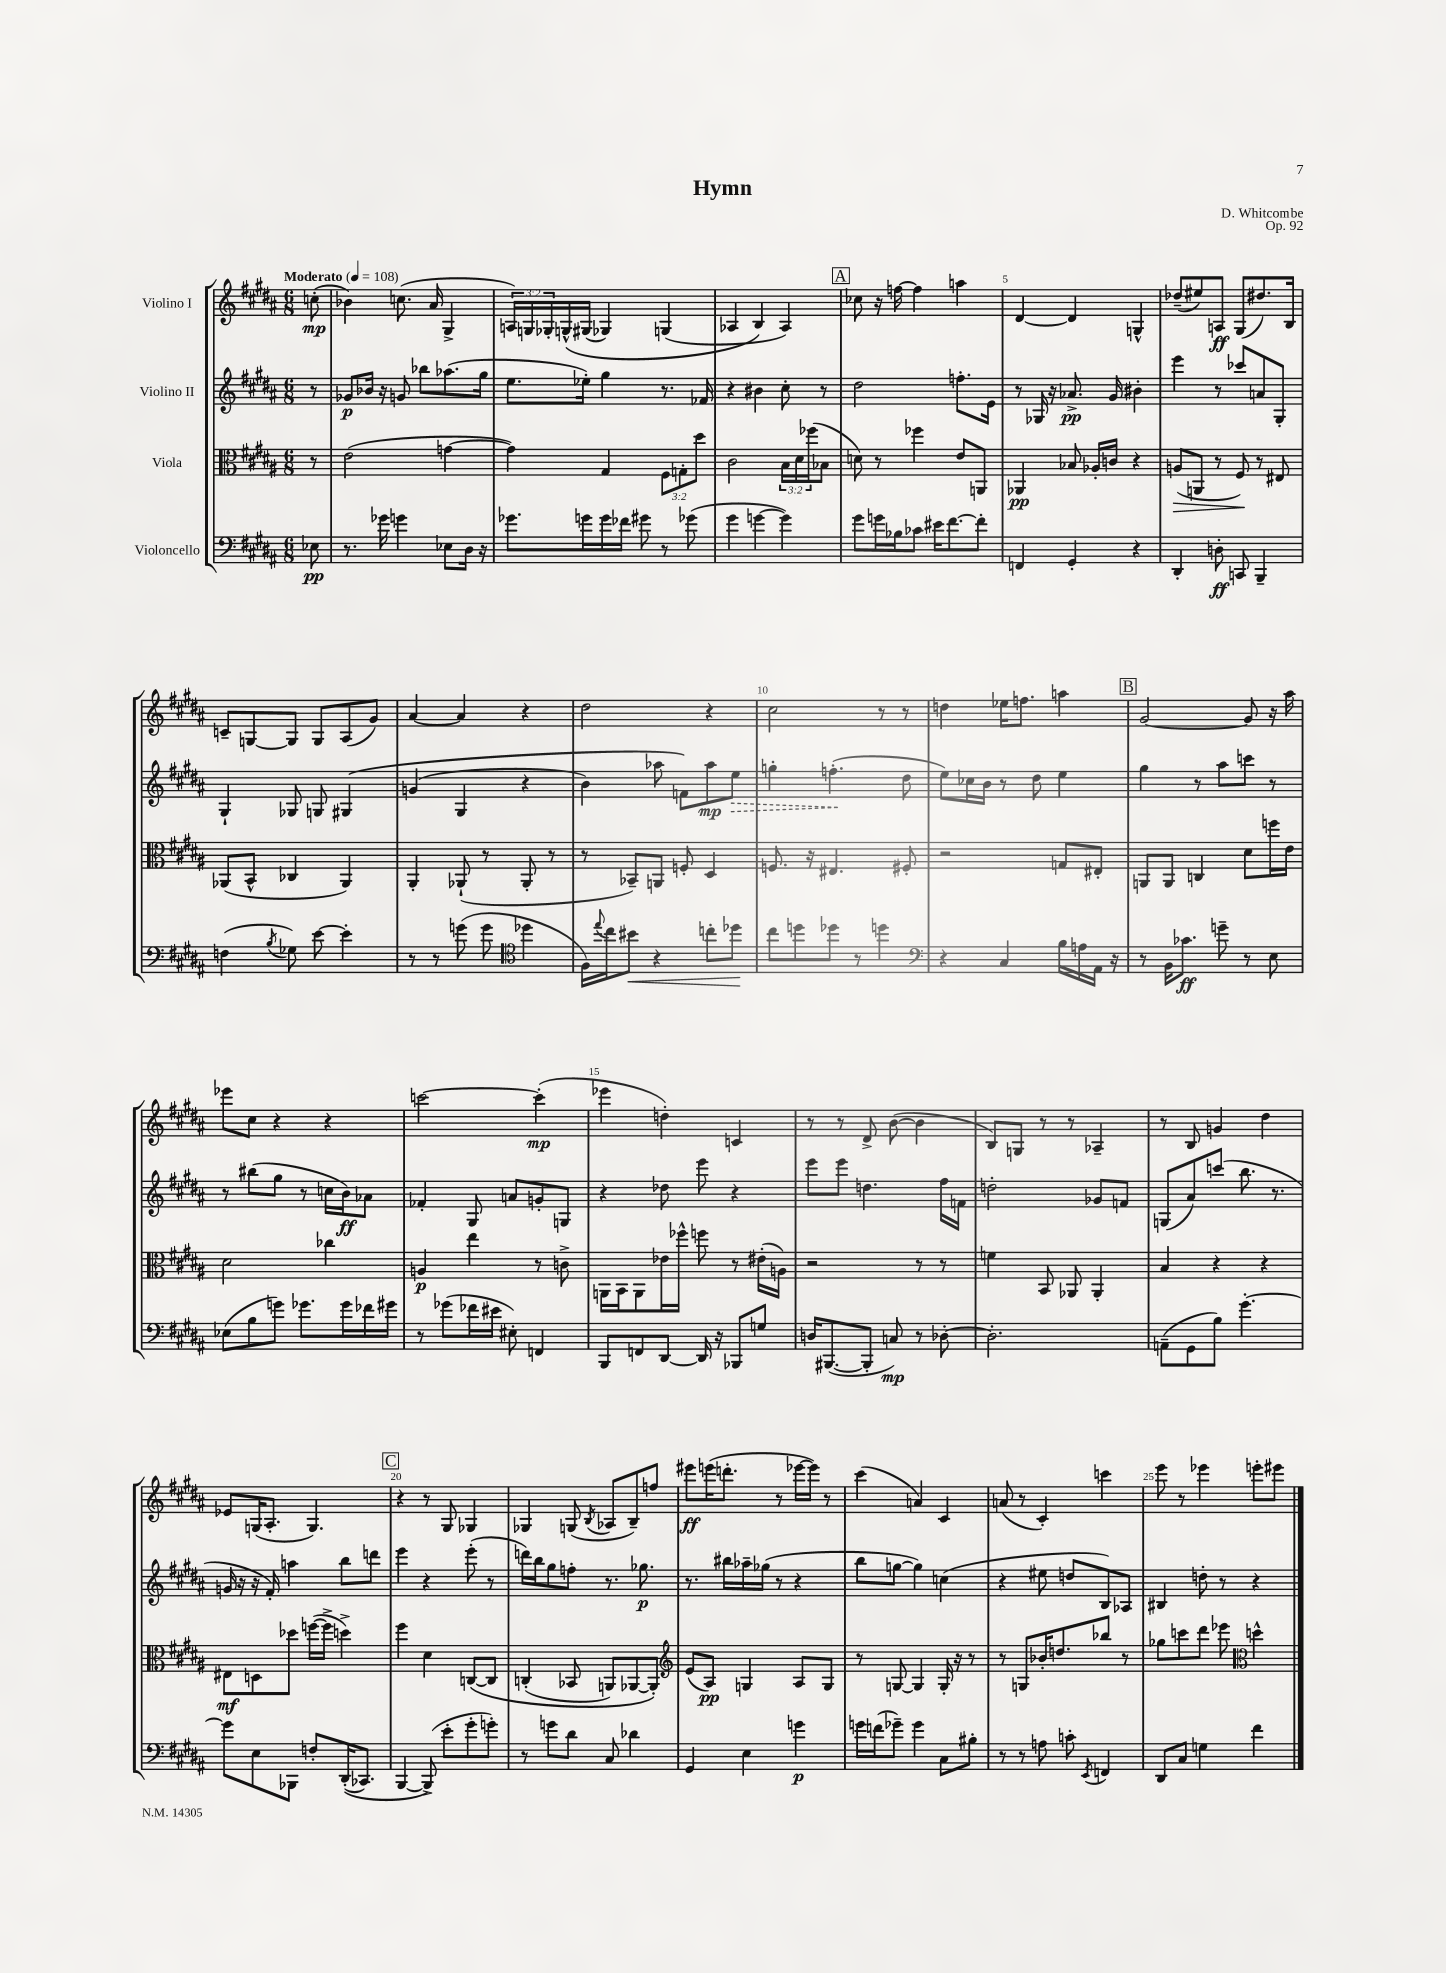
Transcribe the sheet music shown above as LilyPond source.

\header { title = "Hymn" composer = "D. Whitcombe" opus = "Op. 92" }
<<
\new StaffGroup <<
\new Staff = "s0" \with { instrumentName = "Violino I" } {
    \clef treble \key b \major \numericTimeSignature \time 6/8 \override Staff.TupletNumber.text = #tuplet-number::calc-fraction-text \partial 8 \tempo "Moderato" 4 = 108
    c''8-.\mp( |
    bes'4) c''8.( ais'16 gis4-> |
    \tuplet 3/2 { a16) g16 ges16-. } g16-^\( gis16( ges4) g4( |
    aes4 b4\) aes4) |
    \mark \markup { \box "A" } ces''8 r16 f''16~ f''4 a''4 |
    dis'4~ dis'4 g4-^ |
    des''8--( eis''8) a8\ff gis8( dis''8.) b16 |
    c'8-- g8~ g8 g8 ais8( gis'8) |
    ais'4~ ais'4 r4 |
    dis''2 r4 |
    cis''2 r8 r8 |
    d''4 ees''16 f''8. a''4 |
    \mark \markup { \box "B" } gis'2~ gis'8 r16 ais''16 |
    ees'''8 cis''8 r4 r4 |
    c'''2~ c'''4-.\mp( |
    ees'''4 d''4-.) c'4 |
    r8 r8 dis'8-> b'8~( b'4 |
    b8) g8 r8 r8 aes4-- |
    r8 b8 g'4 dis''4 |
    ees'8 g16( ais8.-. g4.) |
    \mark \markup { \box "C" } r4 r8 gis8 ges4 |
    ges4 g8( \acciaccatura { b8 } aes8 b8--) f''8 |
    eis'''8\ff e'''16( d'''8.-. r8 ees'''16~ ees'''16) r8 |
    cis'''4( a'4) cis'4 |
    a'8( r8 cis'4-.) c'''4 |
    e'''8 r8 ees'''4 e'''8-. eis'''8 \bar "|." |
}
\new Staff = "s1" \with { instrumentName = "Violino II" } {
    \clef treble \key b \major \numericTimeSignature \time 6/8 \partial 8
    r8 |
    ges'8\p bes'16 r16 g'8 bes''8 aes''8.( gis''16 |
    e''8. ees''16-.) gis''4 r8. fes'16 |
    r4 bis'4 cis''8-. r8 |
    \mark \markup { \box "A" } dis''2 f''8.-. e'16 |
    r8 ges16 r16 aes'8.->\pp gis'16 bis'4-. |
    e'''4 r8 ces'''8 a'8 gis8-. |
    gis4-! ges8 g8 gis4\( |
    g'4( gis4 r4 |
    b'4) aes''8 f'8\) aes''8\mp \once \override Hairpin.style = #'dashed-line e''8\> |
    g''4-. f''4.-.\!( dis''8 |
    e''8) ces''16 b'16 r8 dis''8 e''4 |
    \mark \markup { \box "B" } gis''4 r8 ais''8 c'''8 r8 |
    r8 bis''8( gis''8 r8 c''16 b'16\ff) aes'8 |
    fes'4-. gis8 a'8 g'8-. g8 |
    r4 des''8 e'''8 r4 |
    e'''8 e'''8 d''4. fis''16 f'16 |
    d''2-. ges'8 f'8 |
    g8( ais'8) c'''8( b''8. r8. |
    g'16 r16 r16 fis'16-.) a''4 b''8 d'''8 |
    \mark \markup { \box "C" } e'''4 r4 e'''8-.( r8 |
    d'''16) b''16 gis''8 f''8-. r8. ges''8.\p |
    r8. bis''16 aes''16-- ges''16( r8 r4 |
    b''8 g''8~ g''4) c''4( |
    r4 eis''8 d''8 b8) aes8 |
    bis4 d''8-. r8 r4 \bar "|." |
}
\new Staff = "s2" \with { instrumentName = "Viola" } {
    \clef alto \key b \major \numericTimeSignature \time 6/8 \override Staff.TupletNumber.text = #tuplet-number::calc-fraction-text \partial 8
    r8 |
    e'2( g'4~ |
    g'4) gis4 \tuplet 3/2 { fis8 g8-. dis''8 } |
    cis'2 \tuplet 3/2 { b16 dis'16 fes''16( } bes8 |
    \mark \markup { \box "A" } d'8) r8 fes''4 e'8 a,8 |
    aes,4\pp bes8 aes16-. c'16 r4 |
    a8\>( a,8 r8 fis8\!) r8 eis8 |
    aes,8( b,8-^ ces4 aes,4) |
    ais,4-. aes,8-!( r8 aes,8-. r8 |
    r8 bes,8--) a,8 f8-. dis4 |
    f8. r16 eis4. fis8-. |
    r2 g8 eis8-. |
    \mark \markup { \box "B" } a,8 a,8 c4 dis'8 f''16 e'16 |
    dis'2 ces''4 |
    a4\p e''4 r8 c'8-> |
    a,16 b,16 a,8 ees'16 fes''16-^ f''8 r8 eis'16-.( a16) |
    r2 r8 r8 |
    f'4 b,8 aes,8 aes,4-. |
    b4 r4 r4 |
    eis8\mf d8 des''8 f''16~( f''16-> d''4->) |
    \mark \markup { \box "C" } fis''4 dis'4 c8~\( c8 |
    c4-.( bes,8 a,8) aes,8~ aes,8-.\) |
    \clef treble e'8( ais8\pp) g4 ais8 g8 |
    r8 g8~ g4 g16-. r16 r8 |
    r8 g8 bes'16-. d''8. bes''8 r8 |
    ges''8 c'''8 dis'''8 ees'''8 \clef alto d''4-^ \bar "|." |
}
\new Staff = "s3" \with { instrumentName = "Violoncello" } {
    \clef bass \key b \major \numericTimeSignature \time 6/8 \partial 8
    ees8\pp |
    r8. ges'16 g'4 ees8 dis16 r16 |
    ges'8. g'16 g'16 fes'16 gis'8 r8 ges'8( |
    gis'4 g'4~ g'4) |
    \mark \markup { \box "A" } gis'8 g'16 bes16 ces'8 eis'16 fis'8.~ fis'8-. |
    f,4 gis,4-. r4 |
    dis,4-. d8-.\ff c,8 b,,4-- |
    f4( \acciaccatura { b8 } ges8) e'8~ e'4-. |
    r8 r8 g'8( g'8 \clef tenor des''4 |
    fis16) \appoggiatura { e''8 } cis''16 bis'8\< r4 c''8-. des''8\! |
    cis''8 d''8 des''8 r8 d''4 |
    \clef bass r4 cis4 b16 a16 ais,16 r16 |
    \mark \markup { \box "B" } r8 b,16 ces'8.\ff g'8-- r8 e8 |
    ees8( b8 g'8) ges'8. ges'16 fes'16 gis'16 |
    r8 ges'8( fes'16 eis'16 eis8-.) f,4 |
    b,,8 f,8 dis,8~ dis,16 r16 bes,,8 g8 |
    d16 bis,,8.~( bis,,8-. c8\mp) r8 des8~-. |
    des2.-. |
    a,8--( gis,8 b8) gis'4.~-. |
    gis'8 e8 bes,,8 f8-. dis,16-.(\( ces,8.) |
    \mark \markup { \box "C" } b,,4~ b,,8->(\) e'8-. gis'8-. g'8-.) |
    r8 g'8 dis'8 cis8 des'4 |
    gis,4 e4 g'4\p |
    g'16 f'16( ges'8--) ges'4 cis8 bis8-. |
    r8 r8 a8 c'8-. \acciaccatura { e,8 } f,4 |
    dis,8 cis8 g4 fis'4 \bar "|." |
}
>>
>>
\layout { \context { \Score \override BarNumber.break-visibility = ##(#f #t #t) barNumberVisibility = #(every-nth-bar-number-visible 5) } }
